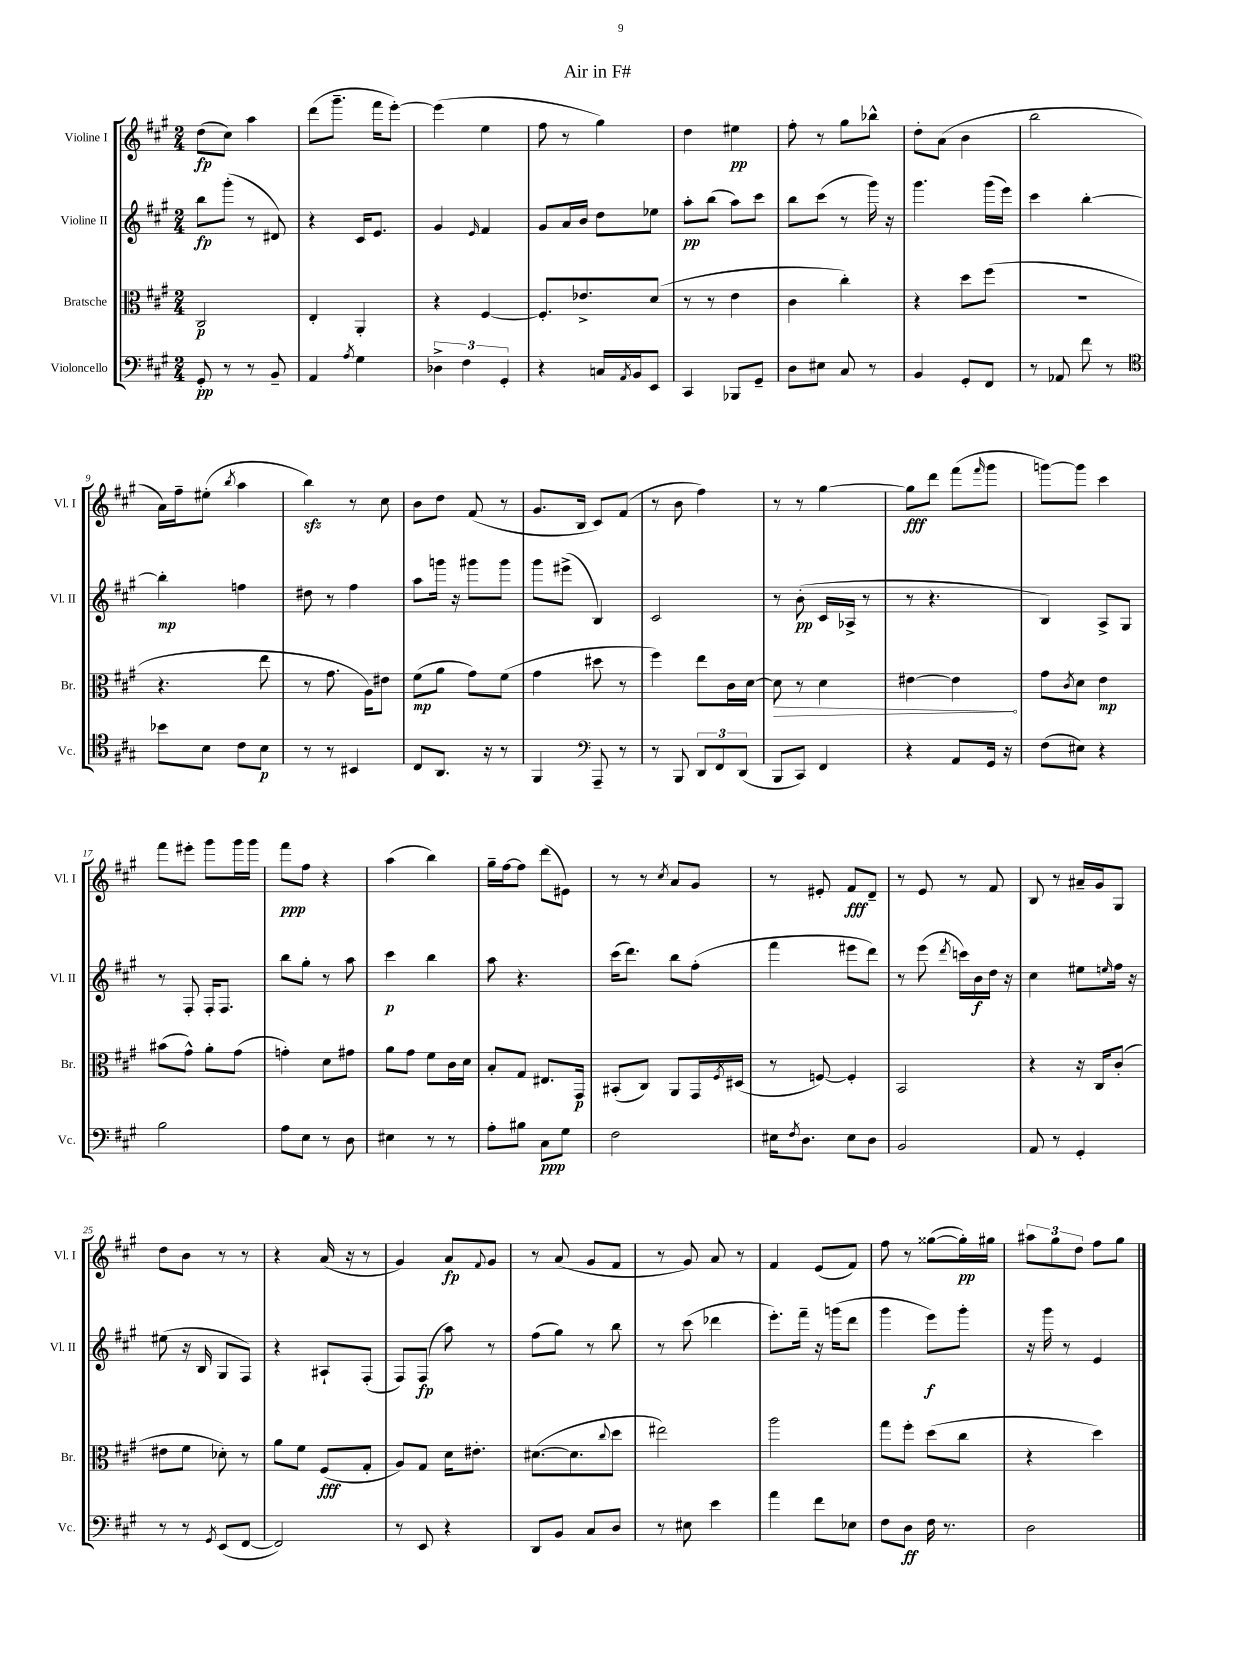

**kern	**kern	**kern	**kern
*staff4	*staff3	*staff2	*staff1
*clefF4	*clefC3	*clefG2	*clefG2
*k[f#c#g#]	*k[f#c#g#]	*k[f#c#g#]	*k[f#c#g#]
*M2/4	*M2/4	*M2/4	*M2/4
8GG#'	2C#	8bb	(8dd
8r	.	(8ggg#'	8cc#)
8r	.	8r	4aa
8BB~	.	8d#)	.
=	=	=	=
4AA	4E'	4r	(8ddd
.	.	.	8.ggg#~
8qA	.	.	.
4G#	4AA'	16c#	.
.	.	8.e	16fff#
.	.	.	[8eee')
=	=	=	=
6D-^	4r	4g#	(4eee]
6F#	.	.	.
.	.	16qqe	.
.	[4F#	4f#	4ee
6GG#'	.	.	.
=	=	=	=
4r	8.F#']	8g#	8ff#
.	.	16a	8r
.	8.e-^	16b	.
16C	.	8dd	4gg#)
8qAA	.	.	.
16BB	.	.	.
8EE	(8d	8ee-	.
=	=	=	=
4CC#	8r	8aa'	4dd
.	8r	(8bb	.
8BBB-	4e	8aa)	4ee#
8GG#~	.	8ccc#	.
=	=	=	=
8D	4c#	8bb	8ff#'
8E#	.	(8ccc#	8r
8C#	4cc#')	8r	8gg#
8r	.	16ggg#)	8bb-^^
.	.	16r	.
=	=	=	=
4BB	4r	4.ggg#	8dd'
.	.	.	(8a
8GG#'	8dd	.	4b
8FF#	(8ff#	(16ggg#	.
.	.	16eee)	.
=	=	=	=
8r	2r	4ccc#	2bb
8AA-	.	.	.
8f#	.	[4bb'	.
8r	.	.	.
=	=	=	=
*clefC4	*	*	*
8b-	4.r	4bb']	16a)
.	.	.	16ff#~
8B	.	.	(8ee#'
.	.	.	8qbb
8c#	.	4ff	4aa
8B	8ee	.	.
=	=	=	=
8r	8r	8dd#	4bb)
8r	8.g#	8r	.
4BB#	.	4ff#	8r
.	16A)	.	.
.	8e#	.	8cc#
=	=	=	=
8C#	(8f#	8aa	8b
8.AA	8a	16ggg	8dd
.	.	16r	.
.	8g#)	8ggg#	(8f#
16r	.	.	.
8r	(8f#	8ggg#	8r
=	=	=	=
4FF#	4g#	8ggg#	8.g#
.	.	(8eee#^	.
.	.	.	16B
*clefF4	*	*	*
8AAA~	8dd#	4B)	8c#)
8r	8r	.	(8f#
=	=	=	=
8r	4ff#)	2c#	8r
8BBB	.	.	8b
12DD	8ee	.	4ff#)
12FF#	.	.	.
.	16c#	.	.
(12DD	.	.	.
.	[16d	.	.
=	=	=	=
8BBB	8d]	8r	8r
8CC#)	8r	(8b'	8r
4FF#	4d	16c#	[4gg#
.	.	16A-^	.
.	.	8r	.
=	=	=	=
4r	[4e#	8r	8gg#]
.	.	4.r	8ddd
8AA	4e#]	.	(8fff#
.	.	.	16qqfff#
16GG#	.	.	8ggg#
16r	.	.	.
=	=	=	=
(8F#	8g#	4B)	[8ggg)
.	8qc#	.	.
8E#)	8d	.	8ggg]
4r	4e	8A^	4ccc#
.	.	8G#	.
=	=	=	=
2B	(8b#	8r	8fff#
.	8g#^^)	8F#'	8eee#'
.	8a'	16F#'	8ggg#
.	.	8.F#	.
.	(8g#	.	16ggg#
.	.	.	16ggg#
=	=	=	=
8A	4g')	8bb	8fff#
8E	.	8gg#'	8ff#
8r	8d	8r	4r
8D	8g#	8aa	.
=	=	=	=
4E#	8a	4ccc#	(4aa
.	8g#	.	.
8r	8f#	4bb	4bb)
8r	16c#	.	.
.	16d	.	.
=	=	=	=
8A'	8B'	8aa	16gg#~
.	.	.	[16ff#
8B#	8G#	4.r	8ff#]
8C#	8.E#	.	(8ddd
8G#	.	.	8e#)
.	16GG#	.	.
=	=	=	=
2F#	(8BB#'	(16ccc#	8r
.	.	8.ddd)	.
.	8C#)	.	8r
.	.	.	8qcc#
.	8AA	8bb	8a
.	16GG#	(8ff#'	8g#
.	8qF#	.	.
.	(16D#	.	.
=	=	=	=
16E#	8r	4fff#	8r
8qF#	.	.	.
8.D	.	.	.
.	[8F)	.	8e#'
8E#	4F']	8eee#	8f#
8D	.	8ddd)	8d~
=	=	=	=
2BB	2BB	8r	8r
.	.	(8eee	8e
.	.	8qddd	.
.	.	16ccc)	8r
.	.	16b	.
.	.	16dd	8f#
.	.	16r	.
=	=	=	=
8AA	4r	4cc#	8B
8r	.	.	8r
4GG#'	16r	8ee#	16a#~
.	16C#	.	16g#
.	.	16qqee	.
.	(8c#'	16ff#	8G#
.	.	16r	.
=	=	=	=
8r	8e#	(8ee#	8dd
8r	8f#	16r	8b
.	.	16B	.
8qGG#	.	.	.
(8EE	8d-')	8G#	8r
[8FF#	8r	8F#)	8r
=	=	=	=
2FF#])	8a	4r	4r
.	8f#	.	.
.	(8F#	8A#`	(16a
.	.	.	16r
.	8G#'	(8F#'	8r
=	=	=	=
8r	8A)	8F#)	4g#)
8EE	8G#	(8F#	.
4r	16d	8aa)	8a
.	8.e#'	.	.
.	.	.	8qqf#
.	.	8r	8g#
=	=	=	=
8DD	([8.d#	(8ff#	8r
8BB	.	8gg#)	(8a
.	8.d#]	.	.
8C#	.	8r	8g#
.	8qqcc#	.	.
8D	8dd	8bb	8f#
=	=	=	=
8r	2ee#)	8r	8r
8E#	.	(8ccc#	8g#)
4e	.	4ddd-	8a
.	.	.	8r
=	=	=	=
4a	2aa	8.eee')	4f#
.	.	16fff#~	.
8f#	.	16r	(8e
.	.	(16ggg	.
8E-	.	8ddd	8f#)
=	=	=	=
8F#	8gg#	4ggg#	8ff#
8D	8ff#'	.	8r
16F#	(8dd	8eee)	([8gg##
8.r	.	.	.
.	8cc#	8ggg#'	16gg##'])
.	.	.	16gg#
=	=	=	=
2D	4r	16r	12aa#
.	.	16ggg#	.
.	.	.	12gg#
.	.	8r	.
.	.	.	12dd
.	4dd)	4e	8ff#
.	.	.	8gg#
==	==	==	==
*-	*-	*-	*-
